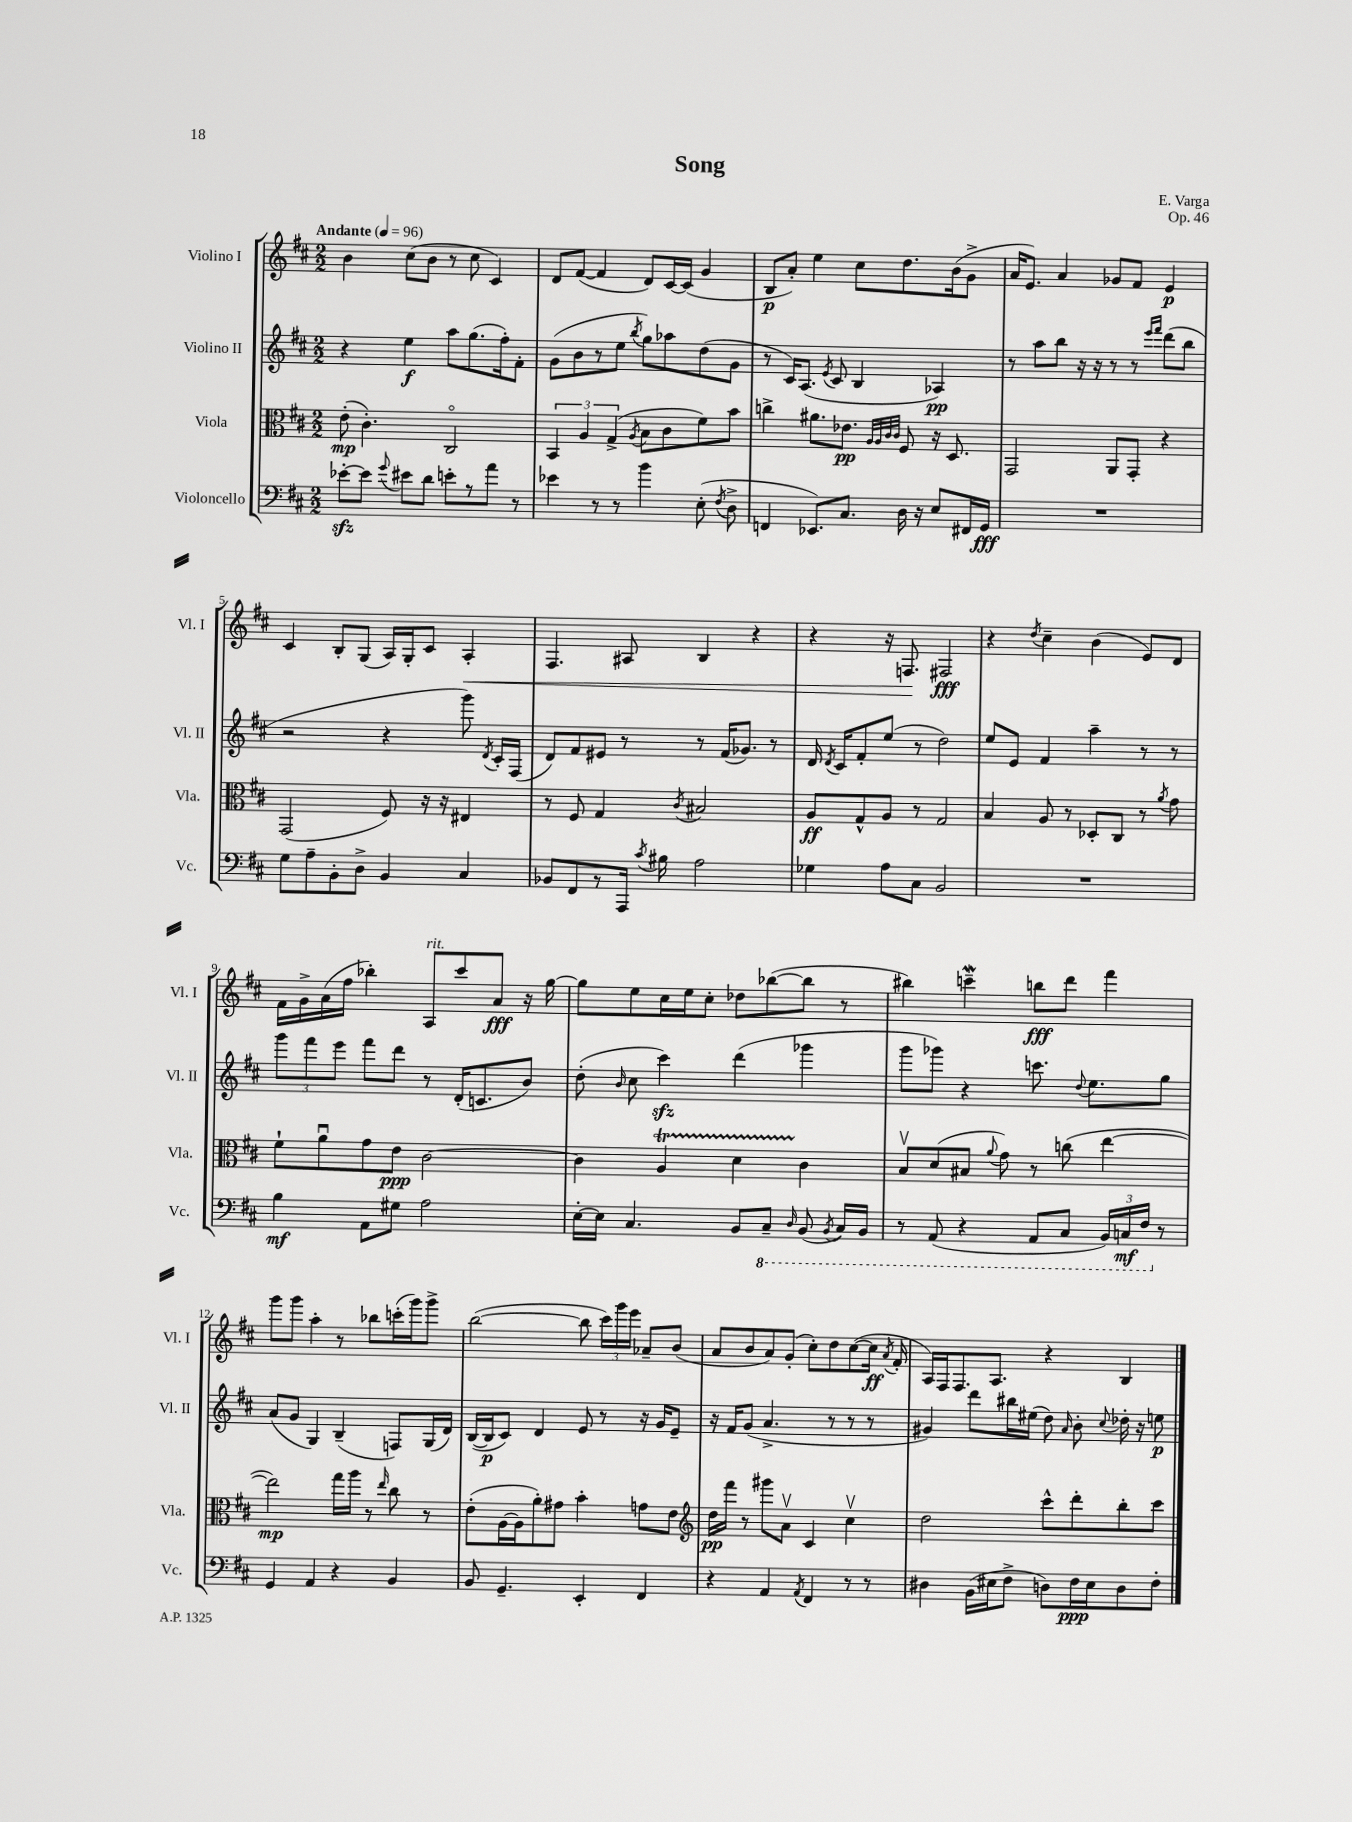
\header { title = "Song" composer = "E. Varga" opus = "Op. 46" }
<<
\new StaffGroup <<
\new Staff = "s0" \with { instrumentName = "Violino I" shortInstrumentName = "Vl. I" } {
    \clef treble \key d \major \numericTimeSignature \time 2/2 \tempo "Andante" 4 = 96
    \autoBeamOff b'4 cis''8[( b'8] r8 cis''8 cis'4) |
    d'8[ fis'8]~( fis'4 d'8[) cis'16~ cis'16]( g'4 |
    b8[\p a'8]-.) e''4 cis''8[ d''8. b'16( g'8]-> |
    a'16[ e'8.]) a'4 ges'8[ fis'8] e'4\p |
    cis'4 b8[-. g8]( a16[) g16-. cis'8] a4-.\< |
    fis4. ais8 b4 r4 |
    r4 r16 f8.\! fis2\fff |
    r4 \acciaccatura { d''8 } cis''4-- b'4( e'8[) d'8] |
    fis'16[ g'16-> a'16( fis''16] bes''4-.) a8[^\markup { \italic "rit." } cis'''8 a'8]\fff r16 g''16~ |
    g''8[ e''8 cis''16 e''16 cis''8]-. des''8[ bes''8~( bes''8] r8 |
    bis''4) c'''4--\mordent b''8[\fff d'''8] fis'''4 |
    g'''8[ g'''8] a''4-. r8 bes''8[ c'''16-.( g'''16) g'''8]-> |
    b''2~( b''8 \tuplet 3/2 { cis'''16[) g'''16 e'''16] } aes'8[-- b'8]( |
    a'8[ b'8 a'8) g'8]-.( cis''8[-.) d''8 cis''8~( cis''16]\ff \acciaccatura { a'8 } fis'16-. |
    a16[) fis16 fis8. a8.] r4 b4 \bar "|." |
}
\new Staff = "s1" \with { instrumentName = "Violino II" shortInstrumentName = "Vl. II" } {
    \clef treble \key d \major \numericTimeSignature \time 2/2
    \autoBeamOff r4 e''4\f a''8[ g''8.( fis''16-.) fis'8]-. |
    g'8[( b'8 r8 e''8] \acciaccatura { b''8 } g''8[) aes''8 d''8( g'8] |
    r8 cis'16[) a8.]( \acciaccatura { e'8 } cis'8 b4 aes4\pp) |
    r8 a''8[ b''8] r16 r16 r8 r8 \grace { e'''16[ fis'''16] } d'''8[( b''8] |
    r2 r4 g'''8) \acciaccatura { d'8 } cis'16[-. fis16]( |
    d'8[) fis'8 eis'8] r8 r8 fis'16[( ges'8.]) r8 |
    d'16 \acciaccatura { d'8 } cis'16[ fis'8-. e''8]( r8 d''2) |
    e''8[ e'8] fis'4 a''4-- r8 r8 |
    \tuplet 3/2 { g'''8[ fis'''8 e'''8] } fis'''8[ d'''8] r8 d'16[-.( c'8. b'8]) |
    d''8-.( \grace { b'16 } cis''8 cis'''4\sfz) d'''4( ges'''4 |
    g'''8[ ges'''8]) r4 c'''8. \appoggiatura { d''8 } e''8.[ g''8] |
    a'8[( g'8] g4) b4--( f8[) g16( d'16]) |
    b16[~( b16\p cis'8]) d'4 e'8 r8 r16 g'16[ e'8]-- |
    r16 fis'16[ g'8]( a'4.-> r8 r8 r8 |
    gis'4) d'''8[ bis''16 eis''16]( d''8) \grace { a'16 } b'8-. \appoggiatura { cis''8 } des''16-. r16 e''8\p \bar "|." |
}
\new Staff = "s2" \with { instrumentName = "Viola" shortInstrumentName = "Vla." } {
    \clef alto \key d \major \numericTimeSignature \time 2/2
    \autoBeamOff e'8-.\mp( cis'4.-.) cis2\flageolet |
    \tuplet 3/2 { b,4 a4 g4->( } \acciaccatura { a8 } b8[ cis'8 fis'8) b'8] |
    c''4-> ais'8.[ ees'8.]\pp \grace { a32[ a32 cis'32 cis'32] } fis8 r16 d8. |
    g,2 a,8[ g,8]-. r4 |
    g,2( fis8) r16 r16 eis4 |
    r8 fis8 g4 \acciaccatura { cis'8 } bis2 |
    a8[\ff g8-^ a8] r8 g2 |
    b4 a8 r8 des8[-. cis8] r8 \acciaccatura { a'8 } g'8 |
    fis'8[-! a'8\downbow g'8 e'8]\ppp cis'2~ |
    cis'4 a4\startTrillSpan d'4 cis'4\stopTrillSpan |
    b8[\upbow d'8( bis8] \appoggiatura { a'8 } g'8) r8 c''8( e''4~ |
    e''2\mp) g''16[ a''16] r8 \grace { e''16 } cis''8 r8 |
    e'8[-.( a16~ a16 a'8-.) gis'8] b'4-. g'8[ e'8] |
    \clef treble d''16[\pp fis'''16] r8 gis'''8[ a'8]\upbow cis'4 cis''4\upbow |
    d''2 cis'''8[-^ d'''8-. b''8-. cis'''8] \bar "|." |
}
\new Staff = "s3" \with { instrumentName = "Violoncello" shortInstrumentName = "Vc." } {
    \clef bass \key d \major \numericTimeSignature \time 2/2
    \autoBeamOff ees'8[~-.\sfz ees'8] \appoggiatura { g'8 } eis'8[ d'8] e'8[-. r8 a'8] r8 |
    ees'4 r8 r8 b'4 e8-.( \acciaccatura { fis8 } d8-> |
    f,4 ees,8.[) cis8.] d16 r16 e8[ fis,16 g,16]\fff |
    R1 |
    g8[ a8-- b,8-. d8]-> b,4 cis4 |
    bes,8[ fis,8 r8 a,,16] \acciaccatura { cis'8 } bis16 a2 |
    ges4 a8[ cis8] b,2 |
    R1 |
    b4\mf a,8[ gis8] a2 |
    e16[~-. e16] cis4. b,8[ \ottava #-1 cis,8]-- \grace { d,16 } b,,8( \acciaccatura { b,,8 } cis,16[) b,,16] |
    r8 a,,8( r4 a,,8[ cis,8] \tuplet 3/2 { b,,16[) c,16\mf fis,16] \ottava #0 } r8 |
    g,4 a,4 r4 b,4 |
    b,8 g,4.-- e,4-. fis,4 |
    r4 a,4 \acciaccatura { a,8 } fis,4 r8 r8 |
    dis4 b,16[( eis16 fis8]-> d8[) fis16\ppp eis16 d8 fis8]-. \bar "|." |
}
>>
>>
